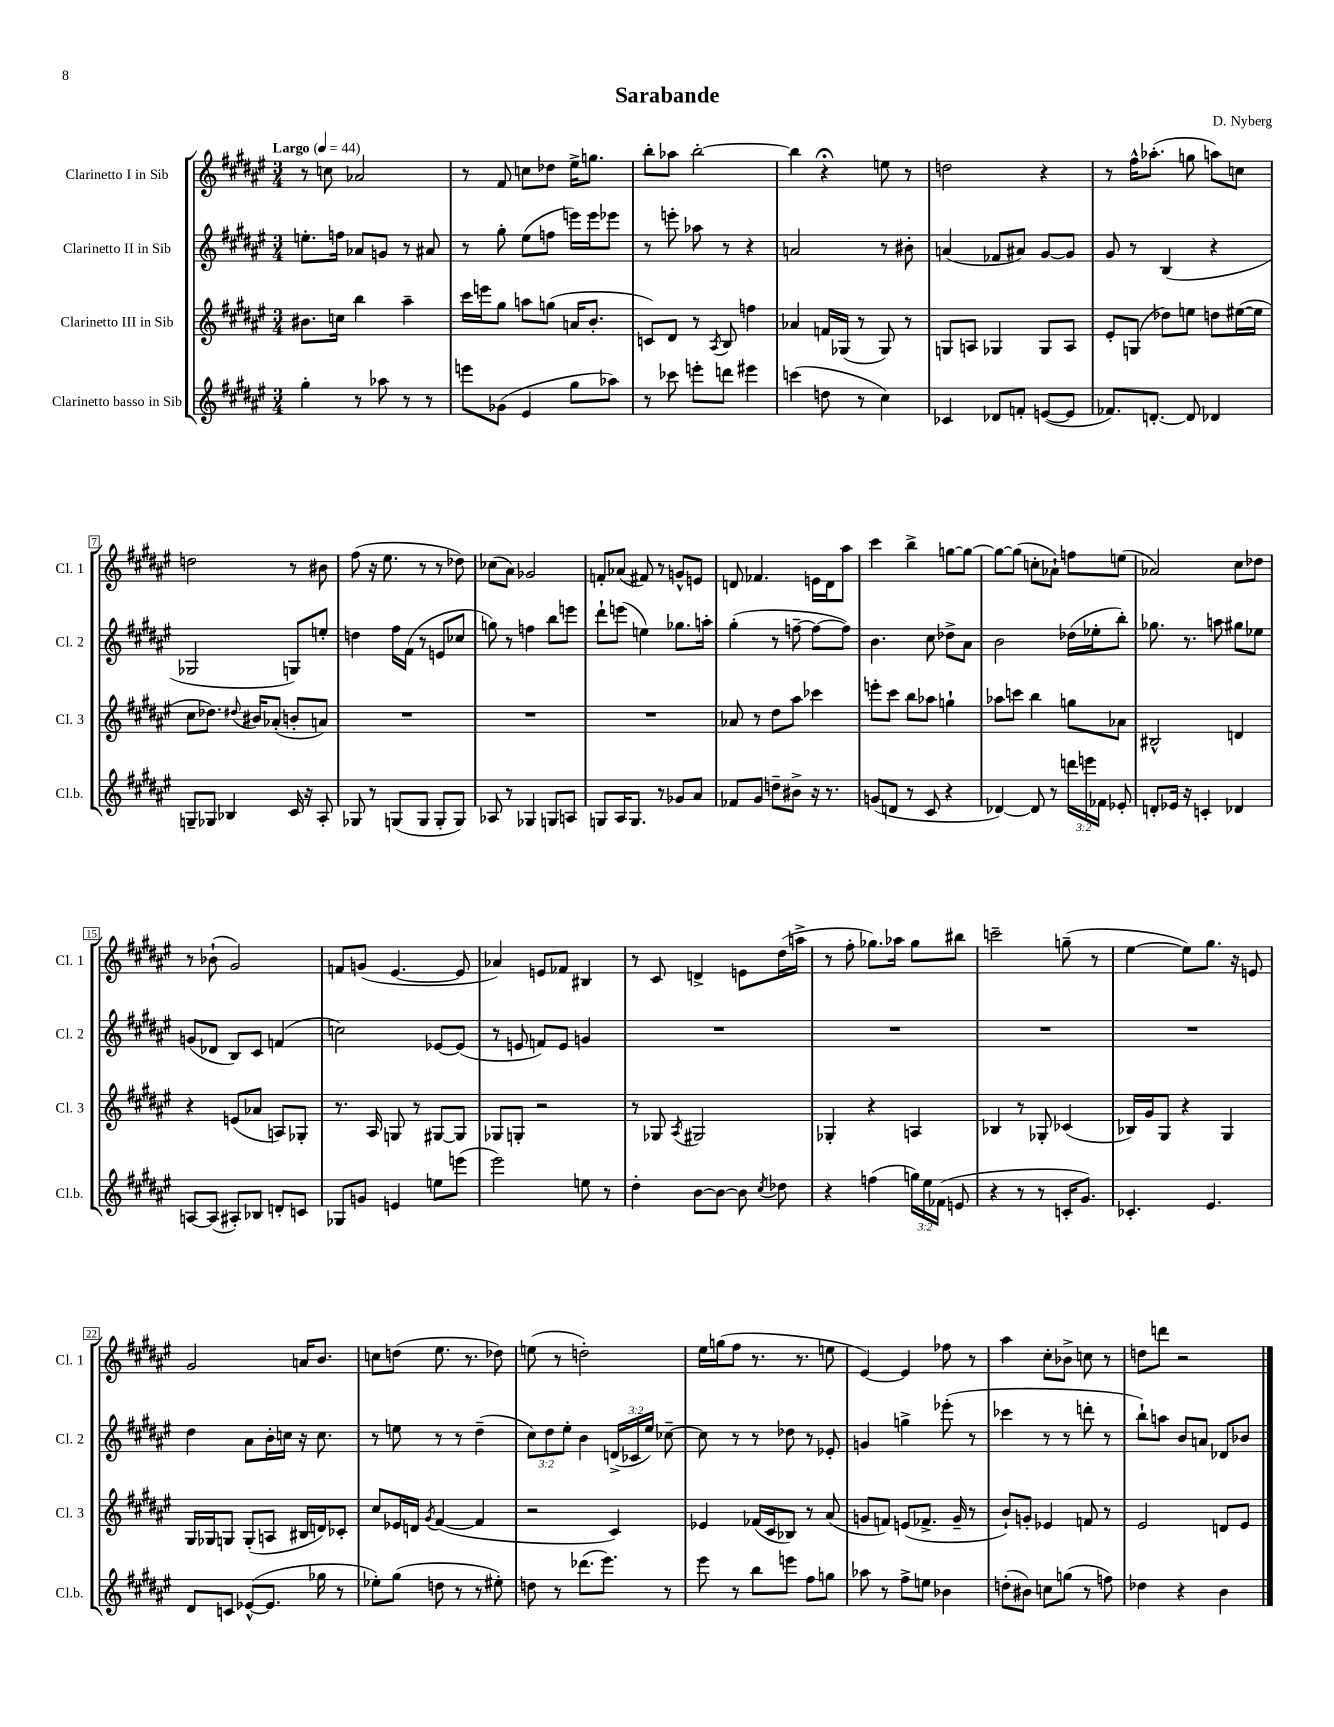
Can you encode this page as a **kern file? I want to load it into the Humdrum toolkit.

**kern	**kern	**kern	**kern
*staff4	*staff3	*staff2	*staff1
*clefG2	*clefG2	*clefG2	*clefG2
*k[f#c#g#d#a#e#]	*k[f#c#g#d#a#e#]	*k[f#c#g#d#a#e#]	*k[f#c#g#d#a#e#]
*M3/4	*M3/4	*M3/4	*M3/4
*MM44	*MM44	*MM44	*MM44
4gg#'	8.b#	8.ee'	8r
.	.	.	8cc
.	16cc	16ff	.
8r	4bb	8a-	2a-
8aa-	.	8g	.
8r	4aa#~	8r	.
8r	.	8a#	.
=	=	=	=
8eee	16ccc#	8r	8r
.	16eee	.	.
(8g-	8gg#	8gg#'	8f#
4e#	8aa	(8ee#	8cc
.	(8gg	8ff	8dd-
8gg#	16a	16eee)	16ee#^
.	8.b'	16eee	8.gg
8aa-)	.	8eee-	.
=	=	=	=
8r	8c)	8r	8bb'
8ccc-	8d#	8eee'	8aa-
8eee'	8r	8aa-	[2bb'
.	8qA#	.	.
8ddd	8B	8r	.
4eee#	4ff	4r	.
=	=	=	=
(4ccc	4a-	2a	4bb]
8dd	16f	.	4r;
.	(16G-	.	.
8r	8r	.	.
4cc#)	8G-)	8r	8ee
.	8r	8b#'	8r
=	=	=	=
4c-	8G	(4a	2dd
.	8A	.	.
8d-	4G-	8f-	.
8f'	.	8a#)	.
([8e	8G-	[8g#	4r
8e]	8A	8g#]	.
=	=	=	=
8.f-)	8e#'	8g#	8r
.	(8G	8r	16ff#^^
[8.d'	.	.	(8.aa-'
.	8dd-)	(4B	.
8d]	8ee	.	8gg
4d-	8dd	4r	8aa)
.	([16ee#	.	8cc
.	16ee#]	.	.
=	=	=	=
8G~	8cc#	2G-	2dd
8G-	8.dd-)	.	.
4B-	.	.	.
.	8qqdd#	.	.
.	16b#	.	.
.	(8a-'	.	.
16c#	8b'	8G)	8r
16r	.	.	.
8A#'	8a)	8ee'	8b#
=	=	=	=
8G-	2.r	4dd	(8ff#
8r	.	.	16r
.	.	.	8.ee#
(8G	.	16ff#	.
.	.	(16f#	.
8G	.	8r	8r
8G'	.	8e	8r
8G)	.	8cc-	8dd-)
=	=	=	=
8A-	2.r	8gg)	(8cc-
8r	.	8r	8a#)
4G-	.	4ff	2g-
8G	.	8bb	.
8A	.	8eee	.
=	=	=	=
8G	2.r	8ddd#`	8f'
16A#	.	(8eee	(8a-
8.G	.	.	.
.	.	4ee)	8f#)
8r	.	.	8r
8g-	.	8.gg-	8g^^
8a#	.	.	8e
.	.	16aa'	.
=	=	=	=
8f-	8a-	(4gg#'	8d
8g#	8r	.	4.f-
8dd~	8dd#	8r	.
8b#^	8aa#	[8ff~	.
16r	4ccc-	8ff_	16e
8.r	.	.	16d
.	.	8ff])	8aa#
=	=	=	=
(8g	8eee'	4.b	4ccc#
8d	8ccc#	.	.
8r	8bb	.	4bb^
8c#	8aa-	8cc#	.
4r	4gg`	8dd-^	[8gg
.	.	8a#	8gg_
=	=	=	=
[4d-)	8aa-	2b	8gg_
.	8ccc	.	(8gg]
8d-]	4bb	.	8cc'
8r	.	.	8a-`)
24ddd	8gg	(16dd-	8ff
24eee	.	.	.
.	.	16ee-'	.
24f-	.	.	.
8e-'	8a-	8bb')	(8ee
=	=	=	=
8d'	2B#^^	8.gg-	2a-)
16e-	.	.	.
16r	.	8.r	.
4c'	.	.	.
.	.	8aa	.
4d-	4d	8gg#	8cc#
.	.	8ee-	8dd-
=	=	=	=
[8A	4r	(8g	8r
(8A]	.	8d-	(8b-`
8A#')	(8e	8B)	2g#)
8B-	8a-	8c#	.
8d'	8A)	(4f	.
8c	8G-'	.	.
=	=	=	=
8G-	8.r	2cc)	8f
8g	.	.	(8g
.	16A#	.	.
4e	8G	.	[4.e#
.	8r	.	.
8ee	[8G#	[8e-	.
(8eee	8G#]	(8e-]	8e#]
=	=	=	=
2eee#)	8G-	8r	4a-)
.	8G'	8e	.
.	2r	8f)	8e
.	.	8e	8f-
8ee	.	4g	4B#
8r	.	.	.
=	=	=	=
4dd#'	8r	2.r	8r
.	8G-	.	8c#
.	8qA#	.	.
[8b	2G#	.	4d^
8b_	.	.	.
8b]	.	.	8e
8qcc#	.	.	.
8dd-	.	.	(16dd#
.	.	.	16aa^
=	=	=	=
4r	4G-'	2.r	8r
.	.	.	8ff#'
(4ff	4r	.	8.gg-)
.	.	.	16aa-
24gg)	4A	.	8gg-
24ee#	.	.	.
(24f-	.	.	.
8e	.	.	8bb#
=	=	=	=
4r	4B-	2.r	2ccc~
8r	8r	.	.
8r	8G-'	.	.
16c'	(4c-	.	(8gg~
8.g#)	.	.	.
.	.	.	8r
=	=	=	=
4.c-'	16B-)	2.r	[4ee#
.	16g#	.	.
.	8G#	.	.
.	4r	.	8ee#])
4.e#	.	.	8.gg#
.	4G#	.	.
.	.	.	16r
.	.	.	8e
=	=	=	=
8d#	16G#	4dd#	2g#
.	16G-	.	.
8c	8G	.	.
([8e-^^	(8G'	8a#	.
8.e-]	8A	16b'	.
.	.	16cc	.
.	16B#	16r	16a
16gg-	16d)	8.cc	8.b
8r	8c-'	.	.
=	=	=	=
8ee-')	8cc#	8r	8cc
(8gg#	16e-	8ee	(8dd
.	16d	.	.
.	8qg#	.	.
8dd	([4f#	8r	8.ee#
8r	.	8r	.
.	.	.	8.r
8r	4f#]	(4dd#~	.
8ee#')	.	.	8dd-)
=	=	=	=
8dd	2r	12cc#)	(8ee
.	.	12dd#	.
8r	.	.	8r
.	.	12ee#'	.
(8.ddd-	.	4b	2dd')
8.eee#)	.	.	.
.	4c#)	(24d^	.
.	.	24c-	.
.	.	24ee#)	.
8r	.	[8cc-~	.
=	=	=	=
8eee#	4e-	8cc-]	16ee#
.	.	.	(16gg
8r	.	8r	8ff#
8bb	(16f-	8r	8.r
.	16c#	.	.
8eee	8B-)	8dd-	.
.	.	.	8.r
8ff#	8r	8r	.
8gg	(8a#	8e-'	8ee
=	=	=	=
8aa-	8g	4g	[4e#)
8r	8f)	.	.
8ff#^	(8e	4gg^	4e#]
8ee	8.f-^	.	.
4b-	.	(8eee-'	8ff-
.	16g~	.	.
.	8r	8r	8r
=	=	=	=
(8dd'	8b`)	4ccc-	4aa#
8b#)	8g'	.	.
8cc	4e-	8r	8cc#'
(8gg	.	8r	8b-^
8r	8f	8ddd'	8cc
8ff)	8r	8r	8r
=	=	=	=
4dd-	2e#	8bb`)	8dd
.	.	8aa	8ddd
4r	.	8b	2r
.	.	8a	.
4b	8d	8d-	.
.	8e#	8b-	.
==	==	==	==
*-	*-	*-	*-
